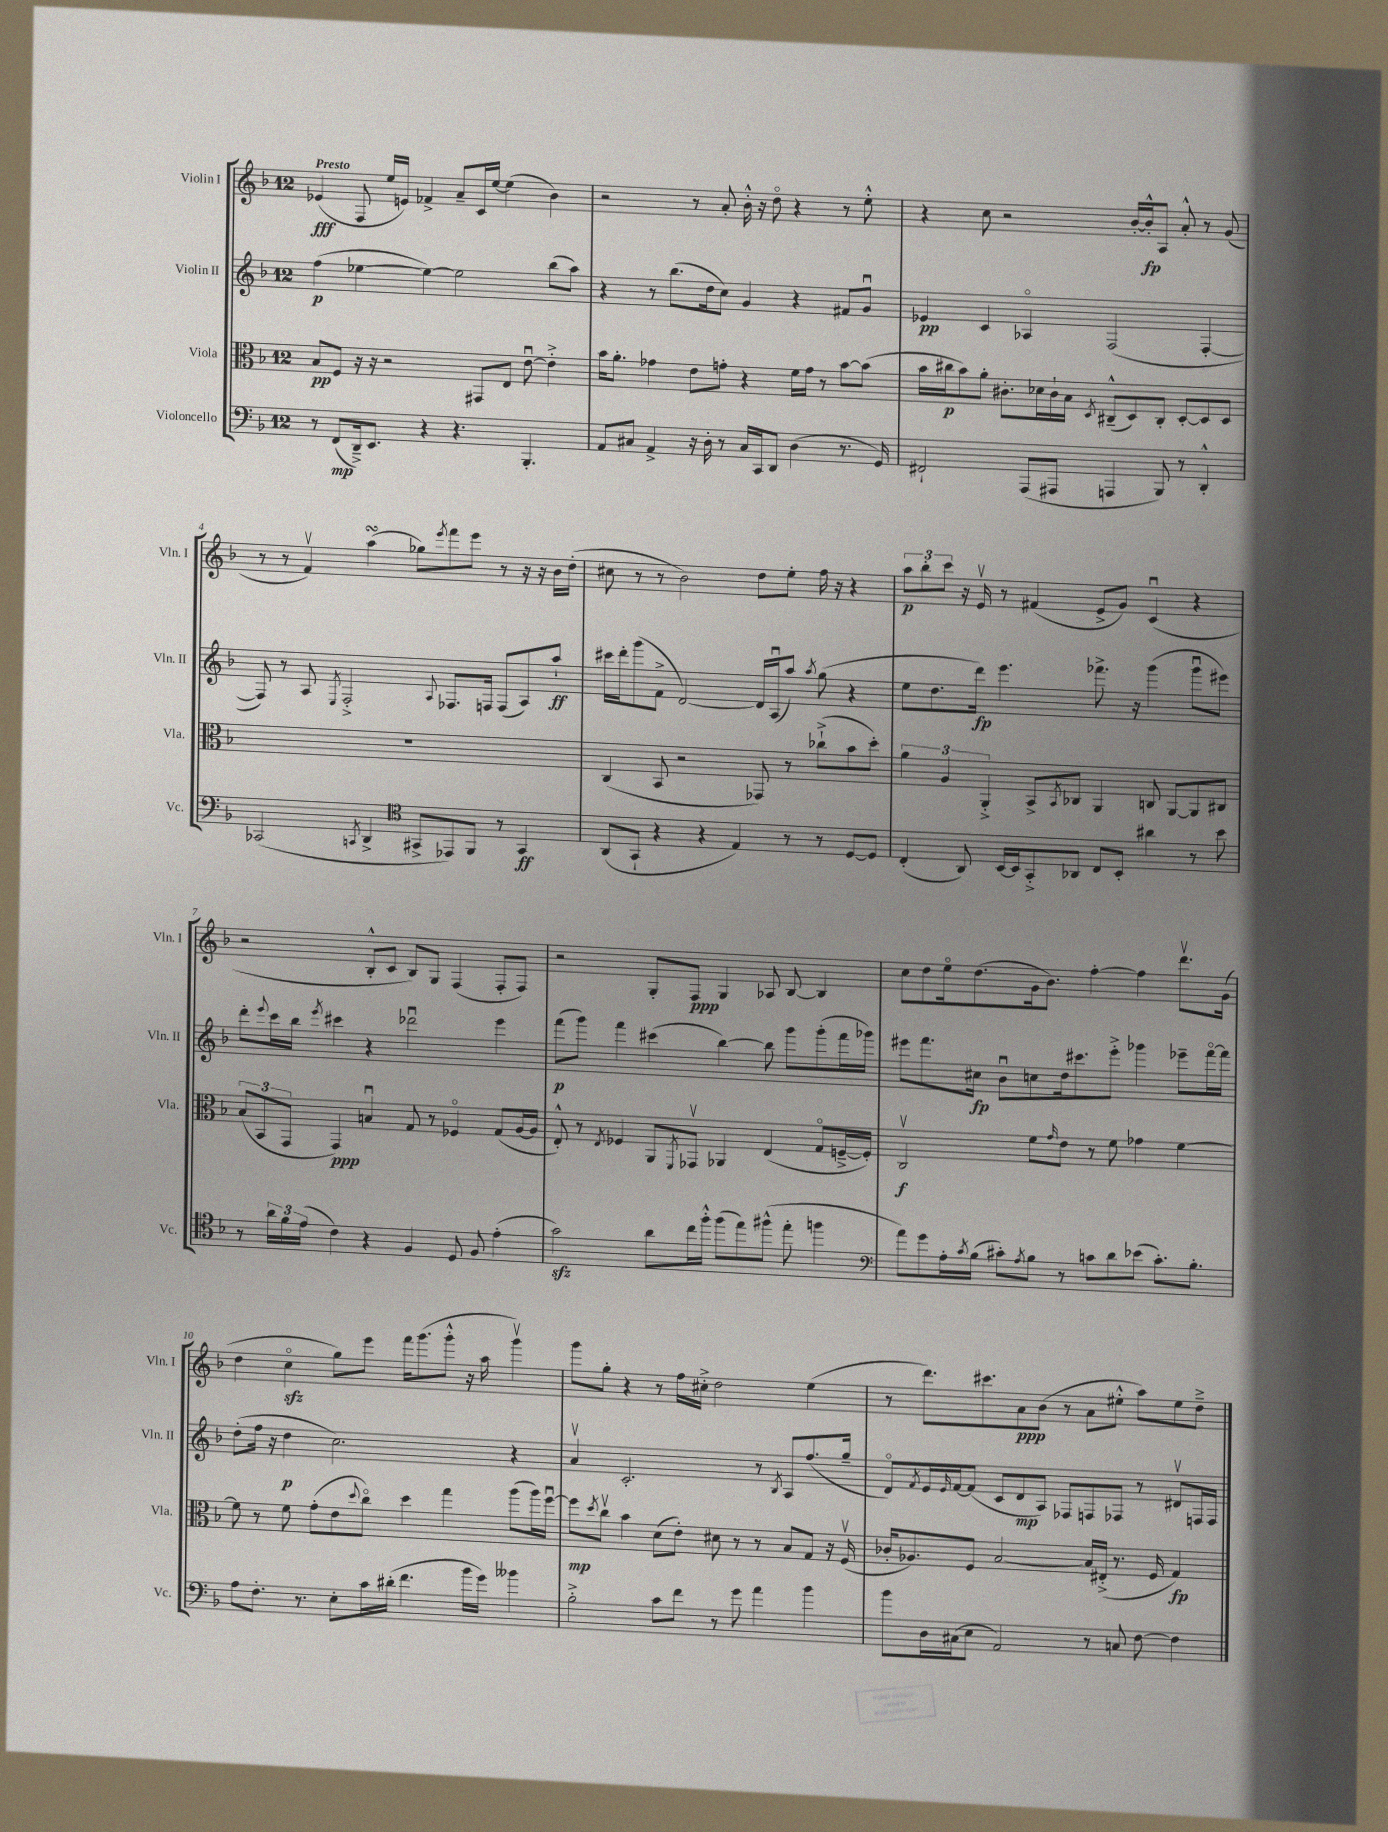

**kern	**kern	**kern	**kern
*staff4	*staff3	*staff2	*staff1
*clefF4	*clefC3	*clefG2	*clefG2
*k[b-]	*k[b-]	*k[b-]	*k[b-]
*M12/8	*M12/8	*M12/8	*M12/8
8r	8B-	(4ff	(4e-
(8FF	8F	.	.
16DD~^)	16r	[4ee-	8F
8.EE	16r	.	.
.	2r	.	16ee
.	.	.	16e)
4r	.	4ee-_)	4f-^
4.r	.	2ee-]	8a~
.	8GG#	.	16c
.	.	.	[16ee
.	8E	.	(4ee]
4.BBB-'	[8eu	.	.
.	4e'^]	(8bb-	4b-)
.	.	8aa)	.
=	=	=	=
8AA	16b-	4r	2r
.	8.a'	.	.
8C#	.	.	.
4AA^	4g-	8r	.
.	.	(8.bb-	.
16r	8e	.	8r
16D'	.	16dd	.
8r	8g'	8cc)	8a'
16C#	4r	4g	16b-'^^
16CC	.	.	16r
8DD	.	.	8ddo
(4D	16f	4r	4r
.	16g	.	.
.	8r	.	.
8.r	[8b-	8f#	8r
.	(8b-]	8gu	8ee'^^
16GG)	.	.	.
=	=	=	=
2FF#`	16b-	4e-	4r
.	16cc#	.	.
.	8b-)	.	.
.	8a'	4c	8cc
.	8.c#'	.	2r
(8AAA	.	4A-o	.
.	16d-	.	.
8AAA#	16c#`	.	.
.	16B-	.	.
.	8qD	.	.
4AAA	(8C#~^^	(2F	.
.	8D)	.	[16b-'
.	.	.	16b-'^^]
8BBB-)	8C#'	.	8A
8r	[8D'	.	8a'^^
4DD'^^	8D]	[4F'	8r
.	8D	.	(8g
=	=	=	=
(2CC-	1.r	8F])	8r
.	.	8r	8r
.	.	8A	4fv)
.	.	8qE	.
.	.	2F'^	.
8qCC	.	.	.
4DD^	.	.	(4aa
*clefC4	*	*	*
8GG#^	.	.	8gg-)
.	.	8qqA	8qeee
8EE-)	.	8.F-	8fff
8FF	.	.	8eee
.	.	16F	.
8r	.	(8F	8r
4GG#	.	8A)	16r
.	.	.	16r
.	.	8aa`	16b-
.	.	.	(16dd'
=	=	=	=
(8AA	(4C	16ccc#	8cc#
.	.	16ddd'	.
8GG`	.	(8ggg	8r
4r	8BB-	8f^	8r
.	2r	[2d)	2b-)
4r	.	.	.
4E)	.	.	.
.	8GG-)	16d]	8dd
.	.	(16Au	.
8r	8r	8aa)	8ee'
.	.	8qaa	.
8r	(8cc-`^	(8gg	16ff
.	.	.	16r
[8D	8b-	4r	4r
8D]	8dd')	.	.
=	=	=	=
(4C'	6a	8ee	12aa
.	.	.	12bb-'
.	.	8.dd	.
.	6A	.	12ccc
8AA)	.	.	16r
.	.	16ddd)	16ev
.	6AA'^	.	.
[16BB-	.	4.eee	8r
16BB-]	.	.	.
8GG'^	8BB-^	.	(4f#
.	8qBB-	.	.
8AA-	8C-	.	.
8C	4AA	8.fff-^	8e^
8BB-'	.	.	8g)
.	.	16r	.
4a#	8C	(4ggg	(4cu
.	[8AA	.	.
8r	8AA]	8gggu	4r
8b-	8C#	8eee#)	.
=	=	=	=
8r	(12B-	8ddd'	2r
.	12BB-	.	.
.	.	8qqeee	.
24a	.	16ccc	.
24f	12GG	.	.
.	.	16bb-	.
(24e	.	.	.
.	.	8qeee	.
4c)	4GG)	4ccc#	.
4r	4Bu	4r	8B-'^^
.	.	.	8c
4F	8G	2ddd-u	8B-)
.	8r	.	8G
8D	4F-o	.	(4F
8F	.	.	.
(4e'	(8G	4eee	8F'
.	[16A	.	8F)
.	16A]	.	.
=	=	=	=
2g)	8E'^^)	(8fff	2r
.	8r	8ggg)	.
.	8qE	.	.
.	4F-	4fff	.
8a	8AA	(4ccc#	8G'
.	8qFF	.	.
16cc	8GG-v	.	8F
16ff'^^	.	.	.
(8ff	4AA-	[4bb-)	4G
8ee)	.	.	.
(8ff#^^	(4E	8bb-]	8A-
8ee'	.	8ggg	[8B-
4ff	8Go	(8ggg'	4B-]
.	[16F~^	16fff	.
.	16F'])	16ggg-)	.
=	=	=	=
*clefF4	*	*	*
8a)	2Cv	8eee#	8cc
8g	.	8.fff	8dd
16A'	.	.	16eeo
8qc	.	.	.
(16B-	.	16cc#	(8.dd
8c#')	.	8b-u	.
8qA	.	.	.
8B-	8f	8cc	16g
.	.	.	8.b-)
.	16qqg	.	.
8r	8e	16dd	.
.	.	8.ccc#	.
8c	8r	.	[4ff'
8d	8f	8eee#'^	.
(8e-	4g-	4ggg-	4ff]
8.c')	.	.	.
.	[4f	8eee-~	8.dddv
8.B-'	.	.	.
.	.	[16fffo	.
.	.	16fff]	(16g
=	=	=	=
8A	8f]	(8dd'	4dd
8.F'	8r	16ff	.
.	.	16r	.
.	8f	4dd	4cco
8.r	.	.	.
.	(8g'	.	.
8E'	8e	2.cc)	8gg)
.	8qqdd	.	.
16c	8cco)	.	8eee
(16d#'	.	.	.
4.f	4dd	.	16fff
.	.	.	(8.ggg
.	4gg	.	8ggg'^^
16b-	.	.	16r
16g)	.	.	16aa
4b--	(8aa	4r	4gggv)
.	16aa)	.	.
.	[16ffu	.	.
=	=	=	=
2B-'^	8ff]	4av	8ggg
.	8qdd	.	.
.	8ccv	.	8gg'
.	4b-	2.c'	4r
8c	(8d	.	8r
8f	8e')	.	16ff
.	.	.	16cc#'^
8r	8d#	.	2dd
8g	8r	.	.
4a	8r	8r	.
.	.	8qB-	.
.	8B-	8A	.
4b-	8G	(8.ff	(4ee
.	16r	.	.
.	(16Fv	16gg~	.
=	=	=	=
8b-	16c-'	8do)	8r
.	8.A-)	.	.
.	.	8qf	.
16D	.	16e	8.ddd)
.	.	16qqe	.
(16C#	.	[16f	.
8E	8F	(8f]	.
.	.	.	8.ccc#
2AA)	[2B-	8c	.
.	.	8d	8a
.	.	8A)	(8b-
.	.	8F-	8r
8r	16B-]	8F	8a
.	(16E#'^	.	.
8C	8.r	8F-	8ee#'^^
[8F	.	8r	8aa)
.	16F	.	.
4F]	4G)	8d#v	8ee#
.	.	16F	8dd~^
.	.	16F	.
==	==	==	==
*-	*-	*-	*-
